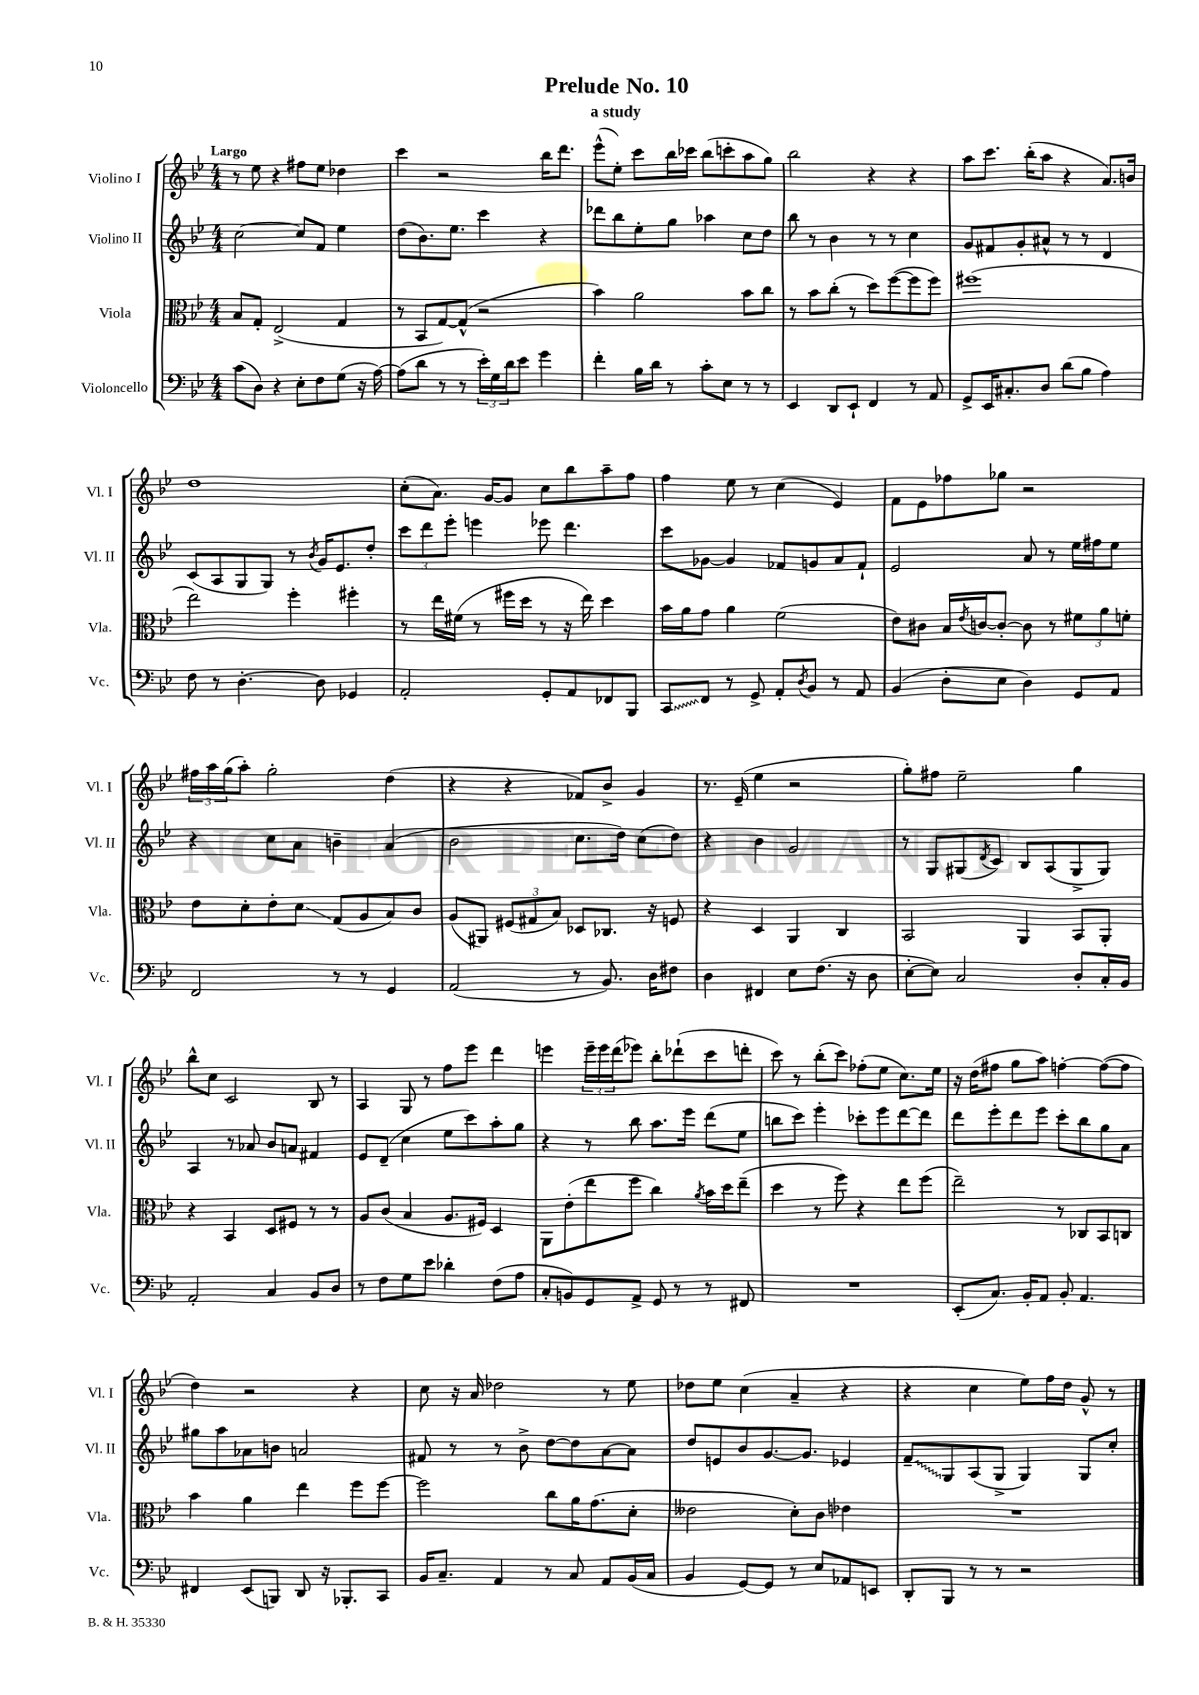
\header { title = "Prelude No. 10" subtitle = "a study" }
<<
\new StaffGroup <<
\new Staff = "s0" \with { instrumentName = "Violino I" shortInstrumentName = "Vl. I" } {
    \clef treble \key bes \major \numericTimeSignature \time 4/4 \tempo "Largo"
    r8 ees''8 r4 fis''8 ees''8 des''4 |
    c'''4 r2 bes''16 d'''8. |
    ees'''8-^( ees''8-.) c'''8 bes''16 ces'''16 bes''8( c'''8-. a''8 g''8) |
    bes''2 r4 r4 |
    a''8 c'''8. bes''16-.( a''8 r4 a'8.) b'16 |
    d''1 |
    c''8-.( a'8.) g'16~ g'8 c''8 bes''8 a''8-- f''8 |
    f''4 ees''8 r8 c''4( ees'4) |
    f'8 ees'8 fes''8 ges''8 r2 |
    \tuplet 3/2 { fis''16 a''16 g''16( } a''8-.) g''2-. d''4( |
    r4 r4 fes'8) bes'8-> g'4 |
    r8. ees'16--( ees''4 r2 |
    g''8-.) fis''8 ees''2-- g''4 |
    bes''8-^ c''8 c'2 bes8 r8 |
    a4 g8 r8 f''8 ees'''8 d'''4 |
    e'''4 \tuplet 3/2 { e'''16-- e'''16 d'''16( } ees'''8) bes''8-. des'''8-!( c'''8 d'''8-. |
    c'''8) r8 bes''8-.( c'''8) fes''8-.( ees''8 c''8.) ees''16 |
    r16 d''16( fis''8 g''8 a''8) f''4~-. f''8~( f''8 |
    d''4) r2 r4 |
    c''8 r16 a'16 des''2 r8 ees''8 |
    des''8 ees''8 c''4( a'4-- r4 |
    r4 c''4 ees''8) f''16 d''16 g'8-^ r8 \bar "|." |
}
\new Staff = "s1" \with { instrumentName = "Violino II" shortInstrumentName = "Vl. II" } {
    \clef treble \key bes \major \numericTimeSignature \time 4/4
    c''2~ c''8 f'8 ees''4 |
    d''8( bes'8.) ees''8. c'''4 r4 |
    des'''8 bes''8 ees''8-. g''8 aes''4 c''8 d''8 |
    bes''8 r8 bes'4 r8 r8 c''4 |
    g'8 fis'8 g'8-. ais'8-^ r8 r8 d'4 |
    c'8( a8 g8 g8) r8 \acciaccatura { bes'8 } g'16 ees'8. d''8-. |
    \tuplet 3/2 { c'''8 d'''8 ees'''8-. } e'''4 ees'''8 d'''4. |
    c'''8 ges'8~ ges'4 fes'8 g'8 a'8 fes'8-! |
    ees'2 a'8 r8 ees''16 fis''16 ees''8 |
    r4 c''8 a'8 b'4-- a'4( |
    bes'2 c''8. d''16) c''8( d''8) |
    r4 bes'4 g'2 |
    r8 g8 gis8( \acciaccatura { d'8 } c'8) bes8 a8( gis8-> gis8) |
    a4 r8 aes'8 bes'8 a'8 fis'4 |
    ees'8 d'8--( c''4 ees''8 c'''8) a''8-. g''8 |
    r4 r8 bes''8 a''8. ees'''16 d'''8( ees''8 |
    b''8 c'''8) ees'''4-. ces'''8-. ees'''8 d'''8~ d'''8 |
    d'''8 ees'''8-. d'''8 ees'''8 c'''8-. bes''8 g''8 a'8 |
    gis''8 a''8 aes'8 b'8 a'2 |
    fis'8 r8 r8 bes'8-> d''8~ d''8 a'8~ a'8 |
    d''8 e'8 bes'8 g'8.~ g'8. ees'4 |
    \once \override Glissando.style = #'zigzag f'8--\glissando g8 a8( g8-> g4) g8 c''8-. \bar "|." |
}
\new Staff = "s2" \with { instrumentName = "Viola" shortInstrumentName = "Vla." } {
    \clef alto \key bes \major \numericTimeSignature \time 4/4
    bes8 g8-. ees2->( g4 |
    r8 bes,8 g8~) g8-^( r2 |
    bes'4) a'2 bes'8 c''8 |
    r8 bes'8 c''8-.( r8 d''8) f''8~( f''8 f''8) |
    fis''1( |
    ees''2) f''4-. fis''4-. |
    r8 ees''16 fis'16( r8 fis''16 d''16 r8 r16 ees''16) d''4 |
    bes'16 a'16 g'8 a'4 f'2( |
    ees'8) cis'8 bes16 \acciaccatura { ees'8 } c'16~ c'8~-. c'8 r8 \tuplet 3/2 { fis'8 a'8 f'8-. } |
    ees'8 d'8-. ees'8-. d'8\glissando g8( a8 bes8) c'8 |
    a8( ais,8) \tuplet 3/2 { fis8( gis8 bes8) } des8 ces8. r16 f8 |
    r4 d4 a,4 c4 |
    bes,2 a,4 bes,8 a,8-. |
    r4 bes,4 d8 fis8 r8 r8 |
    a8 c'8( bes4 a8. fis16) d4 |
    a,8 ees'8-.( ees''8 f''8 c''4) \acciaccatura { a'8 } bes'16 d''16 ees''8--( |
    d''4 r8 f''8) r4 ees''8 f''8( |
    ees''2--) r8 ces8 bes,8 c8 |
    bes'4 a'4 ees''4 f''8 f''8~ |
    f''2 c''8 a'16 g'8.( d'8-. |
    eeses'2 d'8-.) c'8 ees'4 |
    R1 \bar "|." |
}
\new Staff = "s3" \with { instrumentName = "Violoncello" shortInstrumentName = "Vc." } {
    \clef bass \key bes \major \numericTimeSignature \time 4/4
    c'8( d8) r4 ees8-. f8 g8( r16 a16~) |
    a8( d'8 r8 r8 \tuplet 3/2 { ees'16-.) g16 d'16 } ees'8 g'4 |
    f'4-. bes16 d'16 r8 c'8-. ees8 r8 r8 |
    ees,4 d,8 ees,8-! f,4 r8 a,8 |
    g,8-> ees,16 cis8.-. d8 d'8( bes8 a4) |
    f8 r8 d4.~-. d8 ges,4 |
    a,2-. g,8-. a,8 fes,8 bes,,8 |
    \once \override Glissando.style = #'zigzag c,8\glissando f,8 r8 g,8-> a,8-. \acciaccatura { d8 } bes,8 r8 a,8 |
    bes,4( d8-. ees8 d4) g,8 a,8 |
    f,2 r8 r8 g,4 |
    a,2( r8 bes,8.) d16 fis8 |
    d4 fis,4 ees8 f8.( r16 d8 |
    ees8~-. ees8) c2 d8-. c16-. bes,16 |
    a,2-. c4 bes,8 d8 |
    r8 f8 g8 ees'8 des'4-. f8( a8 |
    c8-. b,8) g,8 a,8-> g,8 r8 r8 fis,8 |
    R1 |
    ees,8-.( c8.) bes,16-. a,8 bes,8-. a,4. |
    fis,4 ees,8( b,,8) d,8 r16 bes,,8.-. c,8 |
    bes,16 c8.-- a,4 r8 c8 a,8 bes,16( c16 |
    bes,4 g,8~) g,8 r8 ees8 aes,8 e,8 |
    d,8-. bes,,8 r8 r8 r2 \bar "|." |
}
>>
>>
\layout { \context { \Score \remove "Bar_number_engraver" } }
